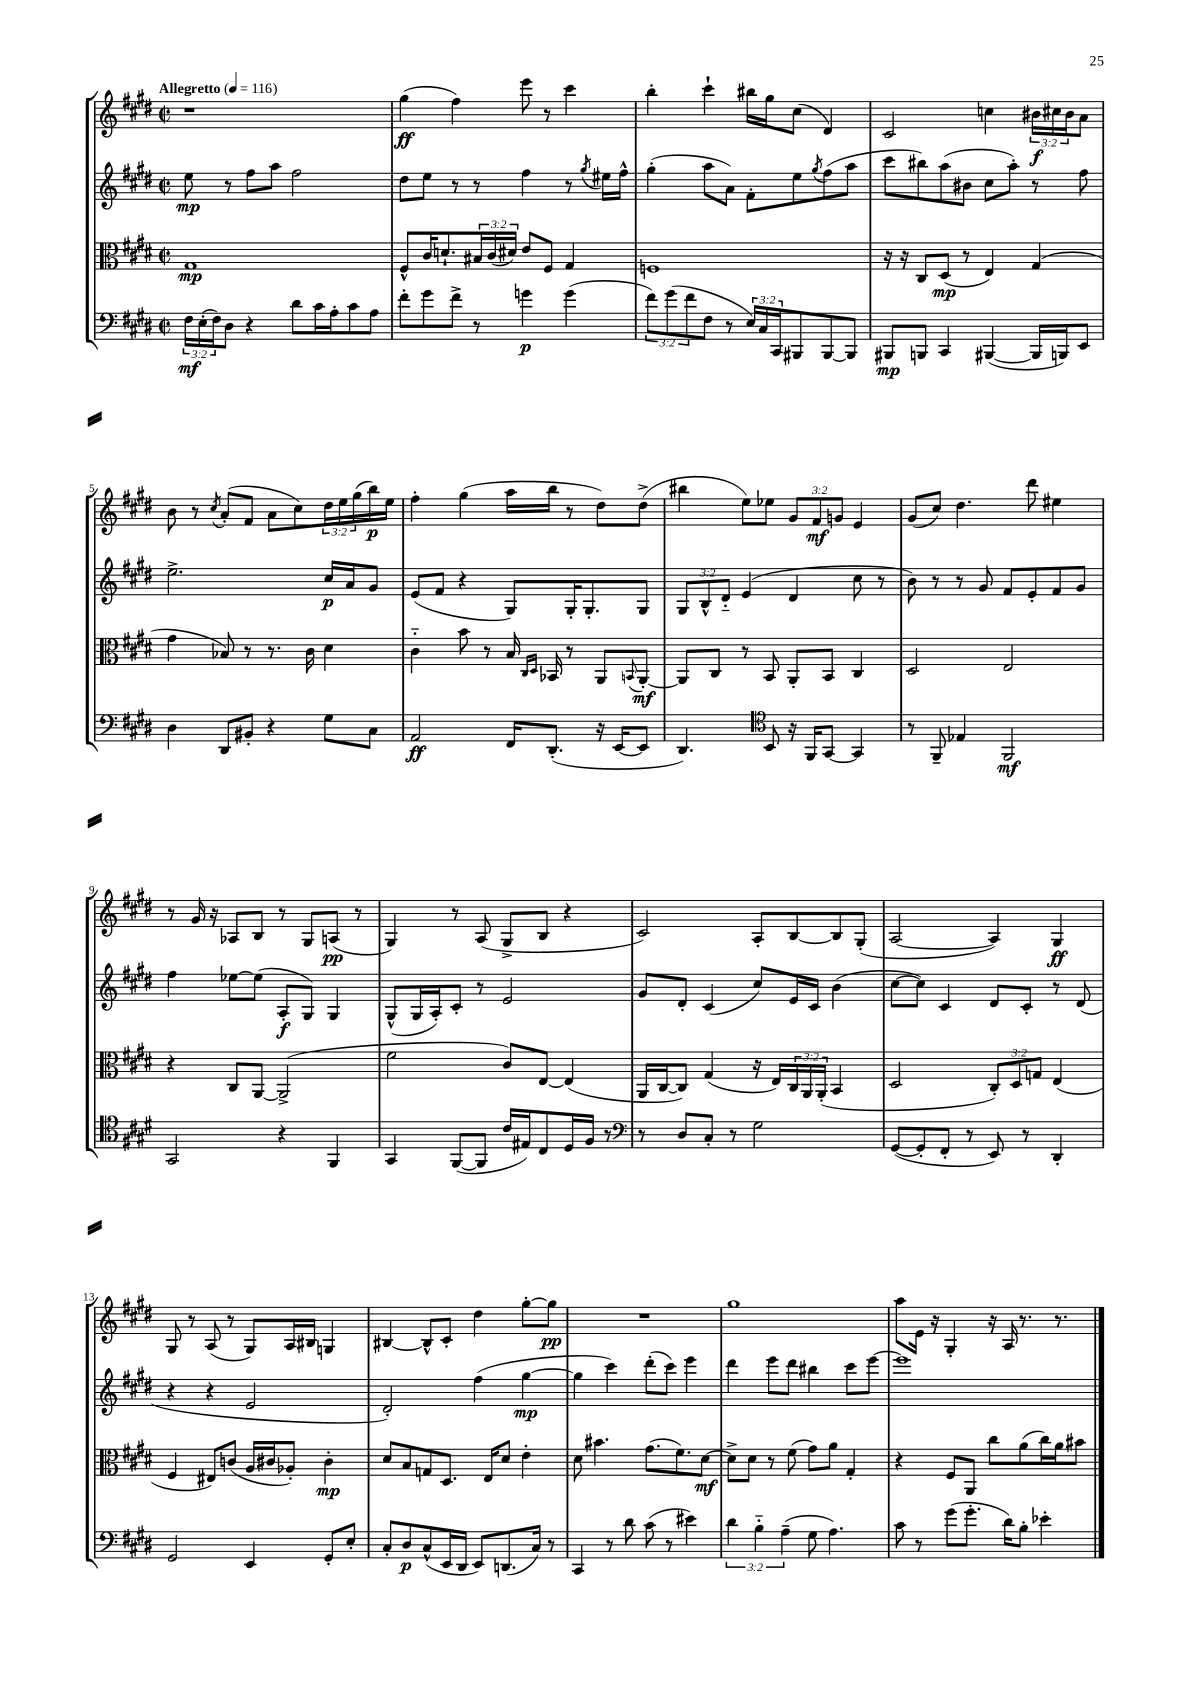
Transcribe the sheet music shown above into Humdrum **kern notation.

**kern	**kern	**kern	**kern
*staff4	*staff3	*staff2	*staff1
*clefF4	*clefC3	*clefG2	*clefG2
*k[f#c#g#d#]	*k[f#c#g#d#]	*k[f#c#g#d#]	*k[f#c#g#d#]
*M2/2	*M2/2	*M2/2	*M2/2
*met(c|)	*met(c|)	*met(c|)	*met(c|)
*MM116	*MM116	*MM116	*MM116
24F#	1G#	8ee	1r
(24E'	.	.	.
24F#)	.	.	.
8D#	.	8r	.
4r	.	8ff#	.
.	.	8aa	.
8d#	.	2ff#	.
16c#	.	.	.
16A'	.	.	.
8c#	.	.	.
8A	.	.	.
=	=	=	=
8f#'	8F#^^	8dd#	(4gg#
8g#	16c#	8ee	.
.	8.d`	.	.
8f#^	.	8r	4ff#)
8r	24B#	8r	.
.	(24c#	.	.
.	24d#)	.	.
4g	8e	4ff#	8eee
.	8F#	.	8r
(4g	4G#	8r	4ccc#
.	.	8qgg#	.
.	.	16ee#	.
.	.	16ff#^^	.
=	=	=	=
12f#)	1F	(4gg#'	4bb'
(12g#	.	.	.
12f#	.	.	.
8F#	.	8aa	4ccc#`
8r	.	8a)	.
24E)	.	8f#'	16bb#
24C#	.	.	.
.	.	.	16gg#
24CC#	.	.	.
8BBB#	.	8ee	(8cc#
.	.	8qgg#	.
[8BBB#	.	(8ff#	4d#)
8BBB#]	.	8aa	.
=	=	=	=
8BBB#	16r	8ccc#	2c#
.	16r	.	.
8BBB	8C#	8bb#)	.
4CC#	(8D#	(8aa	.
.	8r	8b#	.
([4BBB#	4E)	8cc#	4cc
.	.	8aa')	.
16BBB#]	(4G#	8r	24b#
.	.	.	24cc#
16BBB)	.	.	.
.	.	.	24b#
8EE	.	8ff#	8a
=	=	=	=
4D#	4g#	2.ee^	8b
.	.	.	8r
.	.	.	8qcc#
8DD#	8B-)	.	(8a'
8BB#'	8r	.	8f#
4r	8.r	.	8a
.	.	.	8cc#)
.	16c#	.	.
8G#	4d#	16cc#	24dd#
.	.	.	24ee
.	.	16a	.
.	.	.	(24gg#
8C#	.	8g#	16bb)
.	.	.	16ee
=	=	=	=
2AA	4c#'~	(8e	4ff#'
.	.	8f#	.
.	8b	4r	(4gg#
.	8r	.	.
16FF#	16B	8G#)	16aa
.	16qqC#	.	.
.	16qqD#	.	.
(8.DD#'	16BB-	.	16bb
.	8r	16G#'	8r
.	.	8.G#'	.
16r	8AA	.	8dd#)
[16EE	.	.	.
.	8qqBB	.	.
8EE]	[8AA'	8G#	(8dd#^
=	=	=	=
4.DD#)	8AA]	12G#	4bb#
.	.	12B^^	.
.	8C#	.	.
.	.	12d#'~	.
.	8r	(4e	8ee)
*clefC4	*	*	*
8BB	8BB	.	8ee-
16r	8AA'	4d#	12g#
16FF#	.	.	.
.	.	.	12f#
[8GG#	8BB	.	.
.	.	.	12g
4GG#]	4C#	8cc#	4e
.	.	8r	.
=	=	=	=
8r	2D#	8b)	(8g#
8FF#~	.	8r	8cc#)
4E-	.	8r	4.dd#
.	.	8g#	.
2FF#	2E	8f#	.
.	.	8e'	8ddd#
.	.	8f#	4ee#
.	.	8g#	.
=	=	=	=
2GG#	4r	4ff#	8r
.	.	.	16g#
.	.	.	16r
.	8C#	[8ee-	8A-
.	[8AA	(8ee-]	8B
4r	(2AA^]	8A'	8r
.	.	8G#)	8G#
4FF#	.	4G#	(8A
.	.	.	8r
=	=	=	=
4GG#	2f#	(8G#^^	4G#)
.	.	16G#	.
.	.	16A')	.
([8FF#	.	8c#'	8r
8FF#]	.	8r	(8A
16c#	8c#)	2e	8G#^
16E#)	.	.	.
8C#	[8E	.	8B
16D#	(4E]	.	4r
16F#	.	.	.
8r	.	.	.
=	=	=	=
*clefF4	*	*	*
8r	16AA	8g#	2c#)
.	[16C#	.	.
8D#	8C#])	8d#'	.
8C#'	(4G#	(4c#	.
8r	.	.	.
2G#	16r	8cc#)	8A'
.	16E)	.	.
.	24C#	16e	[8B
.	24AA	.	.
.	.	16c#	.
.	(24AA'	.	.
.	4BB	(4b	8B]
.	.	.	(8G#'
=	=	=	=
([8GG#	2D#	[8cc#	[2A
8GG#']	.	8cc#])	.
8FF#'	.	4c#	.
8r	.	.	.
8EE)	12C#')	8d#	4A])
.	12D#	.	.
8r	.	8c#'	.
.	12G	.	.
4DD#'	(4E	8r	4G#
.	.	(8d#	.
=	=	=	=
2GG#	4F#	4r	8G#
.	.	.	8r
.	8E#)	4r	(8A
.	(8c	.	8r
4EE	16A	2e	8G#)
.	16c#	.	.
.	8A-')	.	16A
.	.	.	16B#
8GG#'	4c#'	.	4G
8E'	.	.	.
=	=	=	=
8C#'	8d#	2d#')	[4B#
8D#	8B	.	.
(8C#^^	8G	.	8B#^^]
16EE	8.D#	.	8c#'
16DD#	.	.	.
8EE)	.	(4ff#	4dd#
.	16E	.	.
(8.DD	8d#	.	.
.	4e'	[4gg#	[8gg#'
16C#)	.	.	.
8r	.	.	8gg#]
=	=	=	=
4CC#	8d#	4gg#]	1r
.	4.b#	.	.
8r	.	4ccc#)	.
8d#	.	.	.
(8c#	(8.g#	(8ddd#'	.
8r	.	8ccc#)	.
.	8.f#)	.	.
4e#)	.	4eee	.
.	[8d#	.	.
=	=	=	=
6d#	8d#^]	4ddd#	1gg#
.	8d#	.	.
6B'~	.	.	.
.	8r	8eee	.
(6A~	.	.	.
.	(8f#	8ddd#	.
8G#	8g#)	4bb#	.
4.A)	8a	.	.
.	4G#'	8ccc#	.
.	.	[8eee	.
=	=	=	=
8c#	4r	1eee]	8aa
8r	.	.	16e
.	.	.	16r
(8g#	8F#	.	4G#'
8.g#'	8AA	.	.
.	8cc#	.	16r
16d#)	.	.	16A
8B'	(8a	.	8.r
4e-'	16cc#)	.	.
.	16a	.	8.r
.	8b#	.	.
==	==	==	==
*-	*-	*-	*-
